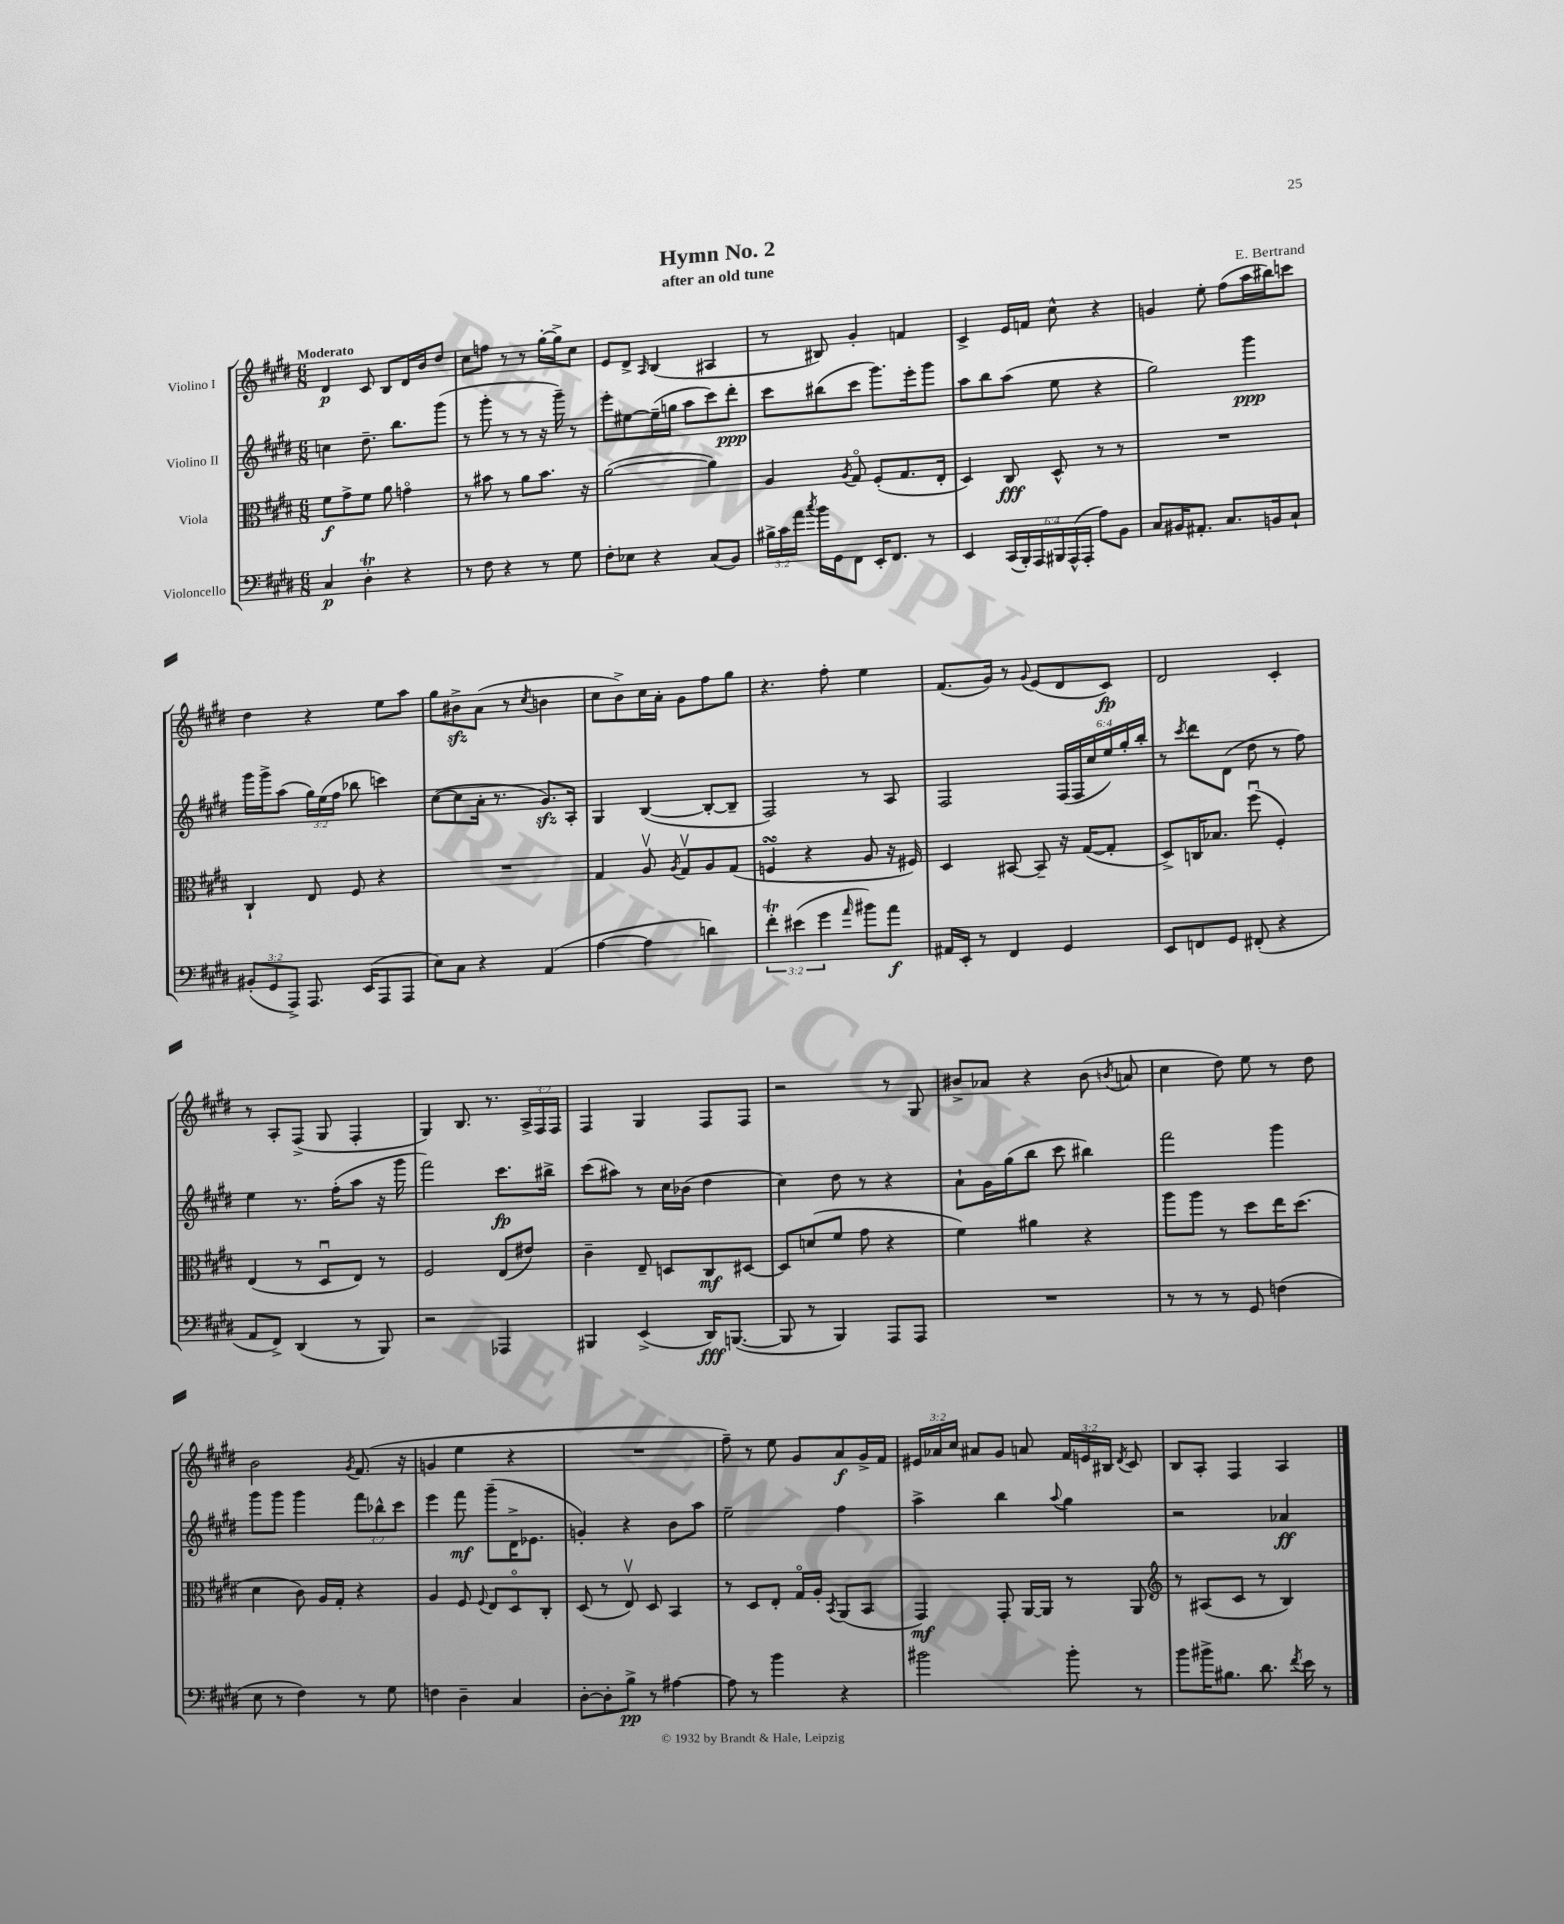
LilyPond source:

\header { title = "Hymn No. 2" composer = "E. Bertrand" subtitle = "after an old tune" }
<<
\new StaffGroup <<
\new Staff = "s0" \with { instrumentName = "Violino I" } {
    \clef treble \key e \major \numericTimeSignature \time 6/8 \override Staff.TupletNumber.text = #tuplet-number::calc-fraction-text \tempo "Moderato"
    \autoBeamOff dis'4\p cis'8 b8[ dis'16 b'16 dis''8] |
    cis''8[ f''8] r8 r8 gis''16[~-. gis''16-> cis''8] |
    e'8[ dis'8]-> \grace { a16 } b4( ais4 |
    r8 bis8) gis'4-. f'4 |
    cis'4-> e'16[ f'16] cis''8-^ r4 |
    g'4 e''8-. fis''8[( a''16 bis''16) c'''8] |
    dis''4 r4 e''8[ a''8] |
    gis''8[ bis'8->\sfz a'8]( r8 \acciaccatura { cis''8 } b'4 |
    cis''8[ b'8->) cis''16 a'16]-. gis'8[ fis''8 gis''8] |
    r4. fis''8-. e''4 |
    fis'8.[( gis'16]) r8 \appoggiatura { gis'8 } e'8[( dis'8 cis'8]\fp) |
    dis'2 cis'4-. |
    r8 a8[-. fis8]->( gis8 fis4-. |
    gis4) b8. r8. \tuplet 3/2 { a16[-> fis16 fis16] } |
    fis4 gis4 fis8[ fis8] |
    r2 r8 gis8 |
    bis'8[-> aes'8] r4 bis'8( \acciaccatura { b'8 } a'8 |
    cis''4 dis''8) e''8 r8 dis''8 |
    b'2 \acciaccatura { gis'8 } fis'8.( r16 |
    g'4 e''4 r4 |
    R2. |
    fis''8--) r8 e''8 gis'8[ a'8\f gis'16-> fis'16] |
    \tuplet 3/2 { eis'16[ aes'16 cis''16] } ais'8[ gis'8] a'8 \tuplet 3/2 { fis'16[ e'16 bis16] } \acciaccatura { dis'8 } cis'8 |
    b8[ a8]-. fis4 a4 \bar "|." |
}
\new Staff = "s1" \with { instrumentName = "Violino II" } {
    \clef treble \key e \major \numericTimeSignature \time 6/8 \override Staff.TupletNumber.text = #tuplet-number::calc-fraction-text
    \autoBeamOff c''4 dis''8.-- b''8.[ gis'''8]( |
    r8 gis'''8-. r8 r8 r16 gis'''16--) r8 |
    e'''8[-. eis''8~ eis''16--( g''16] a''8[ cis'''8) dis'''8]-.\ppp |
    cis'''8[ bis''8( cis'''8] gis'''8.[) e'''16-. gis'''8] |
    a''8[ b''8 a''8]( e''8 r4 |
    gis''2) gis'''4\ppp |
    gis'''16[ gis'''16-> a''8]( \tuplet 3/2 { gis''16[) e''16( fis''16] } bes''8 c'''4) |
    cis''8[~( cis''8 a'16]-. r8. gis'8.[\sfz) a16]-. |
    gis4 b4~( b8[~-. b8]-- |
    fis2) r8 a8 |
    fis2 \tuplet 6/4 { fis16[( fis16 cis''16 e''16) gis''16-. b''16]-. } |
    r8 \acciaccatura { cis'''8 } dis'''8[ dis'8]( dis''8 r8 fis''8) |
    e''4 r8. fis''16[-.( a''8] r16 gis'''16 |
    fis'''2) cis'''8.[\fp bis''16]-> |
    cis'''8[( ais''8]) r8 cis''16[ bes'16]( dis''4 |
    cis''4) dis''8 r8 r4 |
    a'8[-! gis'16 gis''16( b''8] cis'''8 bis''4) |
    fis'''2 gis'''4 |
    gis'''8[ gis'''8] gis'''4 \tuplet 3/2 { fis'''8[ bes''8-^ cis'''8] } |
    e'''4 fis'''8\mf gis'''8[--( dis'16-> ees'8.] |
    g'4-.) r4 b'8[ a''8] |
    e''2-- fis''4 |
    a''4-> b''4 \appoggiatura { a''8 } gis''4 |
    r2 aes'4\ff \bar "|." |
}
\new Staff = "s2" \with { instrumentName = "Viola" } {
    \clef alto \key e \major \numericTimeSignature \time 6/8
    \autoBeamOff fis'8[\f gis'8-> fis'8] a'8 g'4\flageolet |
    r8 bis'8 r8 a'8[ bis'8.] r16 |
    a'2~( a'4) |
    a4 \acciaccatura { a8 } gis8\flageolet fis8[-.( gis8. e16]-. |
    dis4) cis8\fff dis8-^ r8 r8 |
    R2. |
    cis4-! e8 fis8 r4 |
    R2. |
    gis4 a8\upbow \acciaccatura { a8 } gis8[\upbow a8 gis8]( |
    f4\turn r4 a8 r16 fis16) |
    dis4 bis,8~ bis,8-- r16 gis16[~( gis8]-. |
    dis8[->) c16 bes8.] fis''8\downbow( fis4-.) |
    e4( r8 dis8[\downbow e8]) r8 |
    fis2 e8[( eis'8]) |
    cis'4-- e8-- d8[ cis8\mf dis8]~ |
    dis8[ d'8( fis'8] gis'8 r4 |
    fis'4) ais'4 r4 |
    a''8[ a''8] r8 dis''8[ e''16 dis''8.]( |
    dis'4 cis'8) a16[ gis16]-. r4 |
    a4 fis8 \appoggiatura { fis8 } e8[ dis8\flageolet cis8]-. |
    dis8( r8 e8\upbow) dis8 b,4 |
    r8 dis8[ e8]-. gis16[\flageolet a16]-. \acciaccatura { b,8 } a,8[( b,8] |
    gis,4\mf) gis,8-. a,16[~ a,16] r8 a,8 |
    \clef treble r8 ais8[( cis'8] r8 b4) \bar "|." |
}
\new Staff = "s3" \with { instrumentName = "Violoncello" } {
    \clef bass \key e \major \numericTimeSignature \time 6/8 \override Staff.TupletNumber.text = #tuplet-number::calc-fraction-text
    \autoBeamOff cis4\p dis4-.\trill r4 |
    r8 fis8 r4 r8 gis8 |
    fis8[-. ees8] r4 cis8[( b,8]) |
    \tuplet 3/2 { bis16[-> cis'16 a'16] } \acciaccatura { cis''8 } b'16[ gis,16 fis,8] e,16[-. fis,8.] r8 |
    e,4 \tuplet 6/4 { cis,16[( b,,16-.) a,,16 bis,,16 a,,16-^( a,,16]-. } a8[) b,8] |
    cis8[ bis,16 ais,8.]-. cis8.[ b,16 cis8]-! |
    \tuplet 3/2 { bis,8[-.( gis,8 a,,8]->) } a,,8. e,16[( a,,8 a,,8] |
    e8[) cis8] r4 a,4( |
    a4~ a4 d'4) |
    \tuplet 3/2 { fis'4-.\trill eis'4( gis'4 } \grace { a'16 } bis'8[) a'8]\f |
    ais,16[ e,16]-. r8 fis,4 gis,4 |
    e,8[ f,8 gis,8] fis,8-.( r4 |
    a,8[ fis,8]->) dis,4( r8 b,,8) |
    r2 aes,,4 |
    bis,,4 e,4->( dis,16[\fff) b,,8.]~( |
    b,,8 r8 b,,4) a,,8[ a,,8] |
    R2. |
    r8 r8 r8 gis,8 f4( |
    e8 r8 fis4) r8 gis8 |
    f4 dis4-- cis4 |
    dis8[~-. dis8-. b8]->\pp r8 ais4~ |
    ais8 r8 b'4 r4 |
    bis'2 bis'8-. r8 |
    b'8[ bis'16-> bis8.] dis'8. \acciaccatura { fis'8 } e'16 r8 \bar "|." |
}
>>
>>
\layout { \context { \Score \remove "Bar_number_engraver" } }
